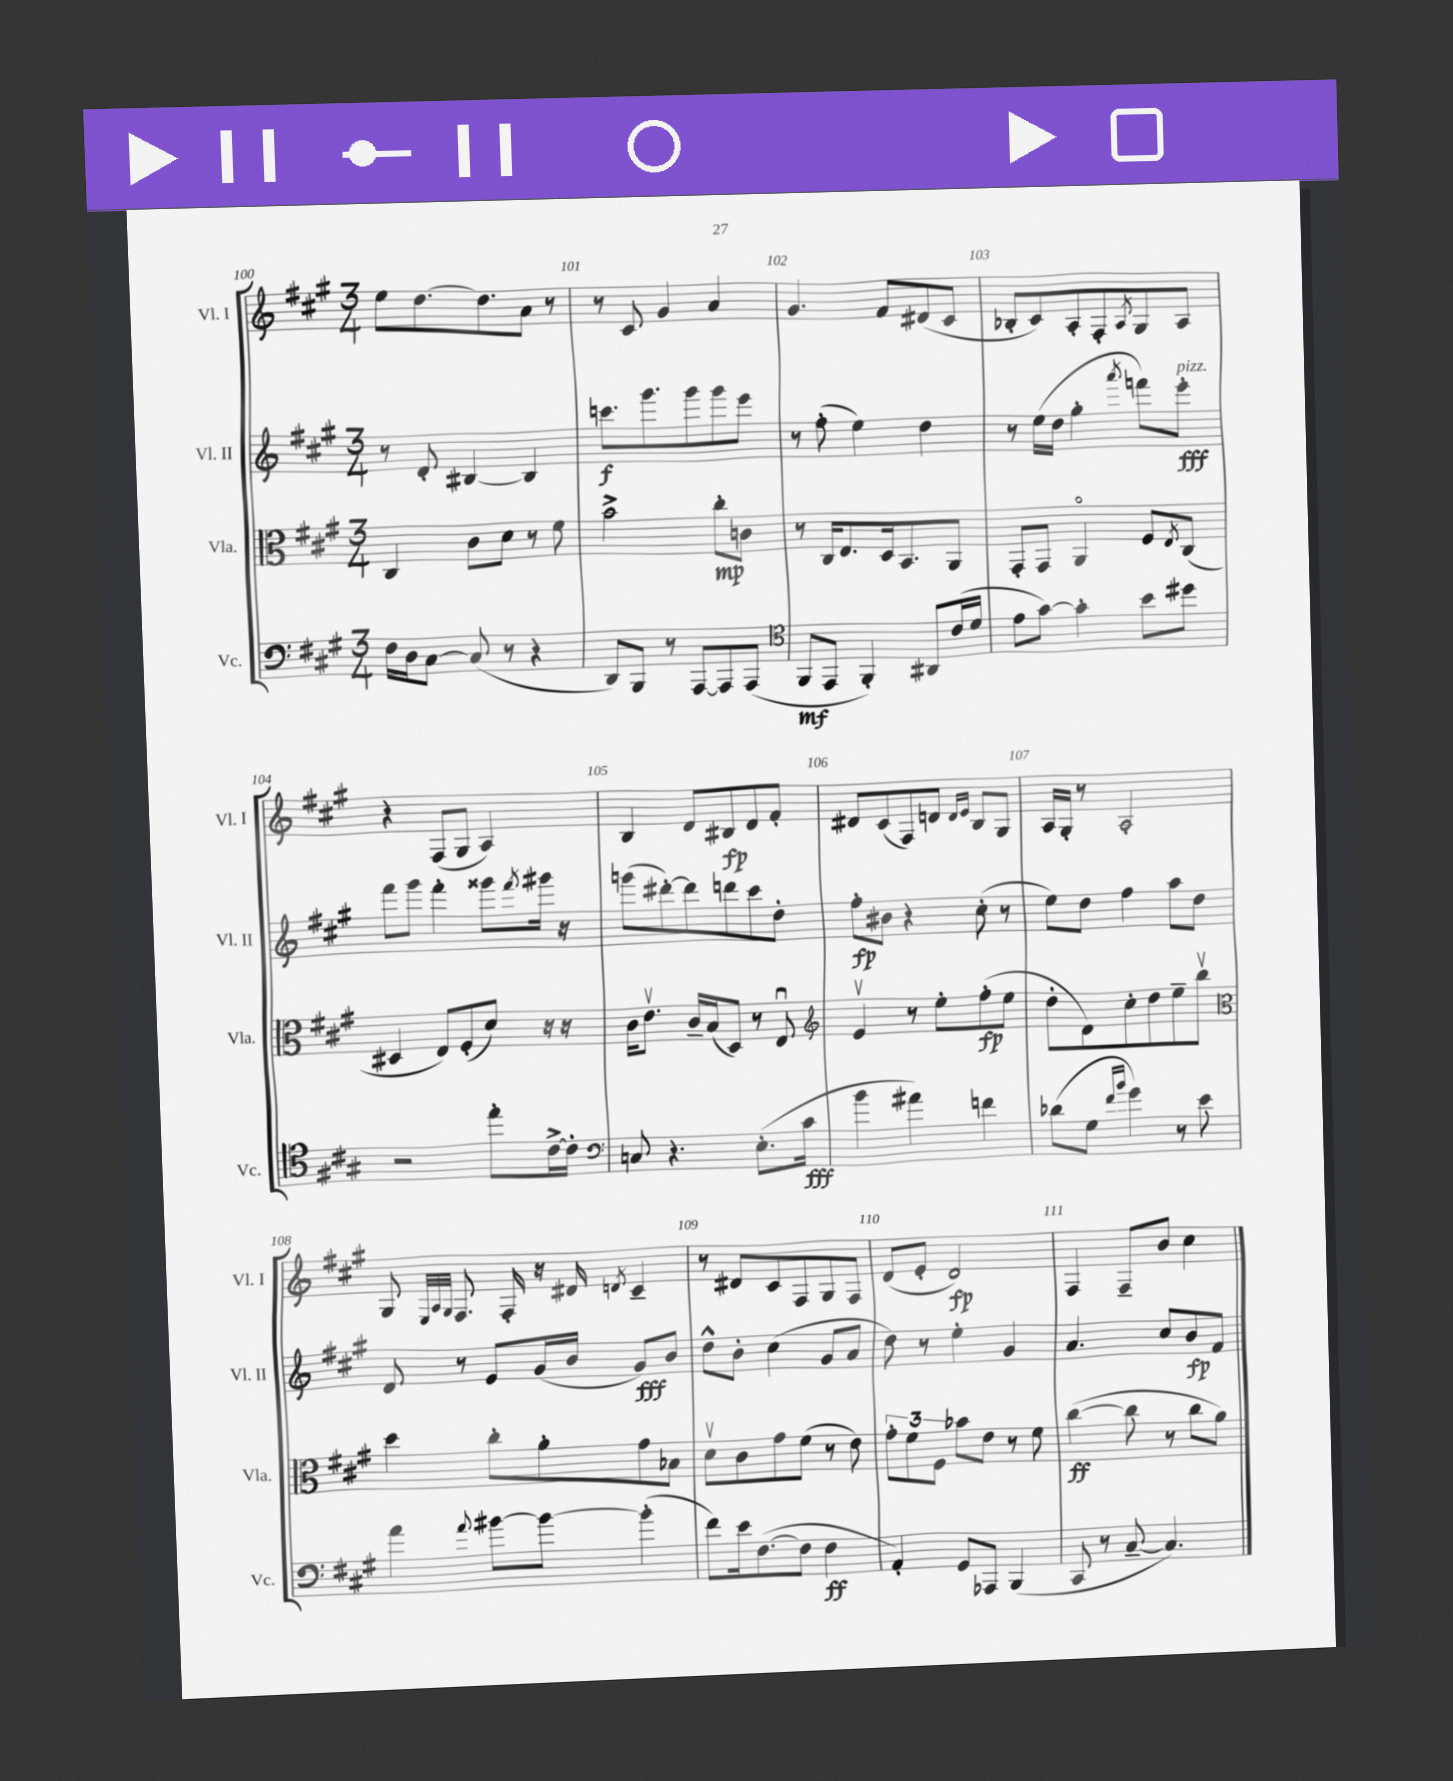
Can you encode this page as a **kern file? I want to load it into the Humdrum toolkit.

**kern	**dynam	**kern	**dynam	**kern	**dynam	**kern	**dynam
*part4	*part4	*part3	*part3	*part2	*part2	*part1	*part1
*staff4	*staff4	*staff3	*staff3	*staff2	*staff2	*staff1	*staff1
*I"Vc.	*	*I"Vla.	*	*I"Vl. II	*	*I"Vl. I	*
*I'Vc.	*	*I'Vla.	*	*I'Vl. II	*	*I'Vl. I	*
*clefF4	*	*clefC3	*	*clefG2	*	*clefG2	*
*k[f#c#g#]	*	*k[f#c#g#]	*	*k[f#c#g#]	*	*k[f#c#g#]	*
*M3/4	*	*M3/4	*	*M3/4	*	*M3/4	*
=100	=100	=100	=100	=100	=100	=100	=100
16F#\LL	.	4C#/	.	8r	.	8ee\L	.
16D\J	.	.	.	.	.	.	.
[8C#\J	.	.	.	8d'/	.	[8.dd\	.
(8C#/]	.	8c#\L	.	[4B#X/	.	.	.
.	.	.	.	.	.	8.dd\]	.
8r	.	8d\J	.	.	.	.	.
4r	.	8r	.	4B#/]	.	8a\J	.
.	.	8f#\	.	.	.	8r	.
=101	=101	=101	=101	=101	=101	=101	=101
8DD/L)	.	2b^\	.	8.cccn\L	f	8r	.
8BBB/J	.	.	.	.	.	8c#/	.
.	.	.	.	8.ggg#\	.	.	.
8r	.	.	.	.	.	4g#/	.
[8AAA/L	.	.	.	8ggg#\	.	.	.
8AAA/]	.	8cc#'\L	mp	8ggg#\	.	4a/	.
(8AAA/J	.	8cn\J	.	8eee\J	.	.	.
=102	=102	=102	=102	=102	=102	=102	=102
*clefC4	*	*	*	*	*	*	*
8FF#/L	mf	8r	.	8r	.	4.g#/	.
8EE/J	.	16C#/KL	.	(8ff#'\	.	.	.
.	.	8.E/	.	.	.	.	.
4FF#'/)	.	.	.	4ee\)	.	.	.
.	.	16D/k	.	.	.	8f#/L	.
.	.	8.BB/	.	.	.	.	.
8AA#X/L	.	.	.	4dd\	.	(8d#X/	.
(16c#/L	.	8AA/J	.	.	.	8c#/J	.
16d/JJ	.	.	.	.	.	.	.
=103	=103	=103	=103	=103	=103	=103	=103
8e\L	.	8GG#'/L	.	8r	.	8B-X'/L	.
[8g#\J)	.	8GG#/J	.	(16ee\LL	.	8c#/)	.
.	.	.	.	16dd\JJ	.	.	.
4g#'\]	.	4AA/	.	4gg#'\	.	8A'/	.
.	.	.	.	.	.	8F#'/	.
.	.	.	.	8qaaa/	.	8qA/	.
8b\L	.	8F#/L	.	8fffn\L)	.	8G#/	.
.	.	8qE/	.	.	.	.	.
!	!	!	!	!LO:TX:a:i:t=pizz.	!	!	!
8dd#X\J	.	(8C#/J	.	8eee'\J	fff	8A/J	.
!!LO:LB:g=z
=104	=104	=104	=104	=104	=104	=104	=104
2r	.	4D#X/	.	8fff#\L	.	4r	.
.	.	.	.	8ggg#\J	.	.	.
.	.	8E/L)	.	4fff#'\	.	(8F#/L	.
.	.	(8F#'/	.	.	.	8G#/J	.
8ee'\L	.	8d/J)	.	8ggg##X\L	.	4A/)	.
.	.	.	.	8qfff#/	.	.	.
[16c#^\L	.	16r	.	16ggg#X\Jk	.	.	.
16c#'\JJ]	.	16r	.	16r	.	.	.
=105	=105	=105	=105	=105	=105	=105	=105
*clefF4	*	*	*	*	*	*	*
8Cn/	.	16c#\KL	.	(8gggn\L	.	4B/	.
.	.	8.ev\J	.	.	.	.	.
4.r	.	.	.	[8ddd#X'\)	.	.	.
.	.	16c#~/LL	.	8ddd#\]	.	8d/L	.
.	.	(16B/J	.	.	.	.	.
.	.	8D/J)	.	8dddn\	.	8B#X/	fp
(8.E'\L	.	8r	.	8ccc#\	.	8d/	.
.	.	8Eu/	.	8dd'\J	.	8f#'/J	.
16c#\Jk	fff	.	.	.	.	.	.
=106	=106	=106	=106	=106	=106	=106	=106
*	*	*clefG2	*	*	*	*	*
4b\	.	4ev/	.	8ff#'\L	fp	8d#X/L	.
.	.	.	.	8b#X\J	.	(8c#/	.
4a#X\)	.	8r	.	4r	.	8F#/)	.
.	.	8ee'\L	.	.	.	8dn/J	.
.	.	.	.	.	.	16qqd/LL	.
.	.	.	.	.	.	16qqe/JJ	.
4fn\	.	(8ff#'\	fp	(8cc#'\	.	8B/L	.
.	.	8ee\J	.	8r	.	8G#/J	.
=107	=107	=107	=107	=107	=107	=107	=107
(8d-X\L	.	8dd'\L	.	8ee\L)	.	16A/LL	.
.	.	.	.	.	.	16G#'/JJ	.
8G#\J	.	8d\)	.	8dd\J	.	8r	.
16qqf#/LL	.	.	.	.	.	.	.
16qqb/JJ	.	.	.	.	.	.	.
4g#\)	.	8cc#'\	.	4ff#\	.	2A'/	.
.	.	8dd\	.	.	.	.	.
8r	.	8ee~\	.	8aa\L	.	.	.
8e\	.	8bbv\J	.	8dd\J	.	.	.
!!LO:LB:g=z
=108	=108	=108	=108	=108	=108	=108	=108
*	*	*clefC3	*	*	*	*	*
4a\	.	4dd\	.	8d/	.	8G#/	.
.	.	.	.	.	.	32qqE/LLL	.
.	.	.	.	.	.	32qqA/	.
.	.	.	.	.	.	32qqG#/JJJ	.
.	.	.	.	8r	.	8.F#/	.
8qqa/	.	.	.	.	.	.	.
[8b#X\L	.	8cc#'\L	.	8e/L	.	.	.
.	.	.	.	.	.	16F#'/	.
8b#\J_	.	8a'\	.	(16g#/L	.	16r	.
.	.	.	.	16b/JJ	.	16d#X/	.
.	.	.	.	.	.	8qdn/	.
(4b#'\]	.	8g#\	.	8g#/L)	fff	4c#~/	.
.	.	8B-X\J	.	8b/J	.	.	.
=109	=109	=109	=109	=109	=109	=109	=109
8f#\L)	.	8dv\L	.	8dd^^\L	.	8r	.
16e\k	.	8c#\	.	8b'\J	.	8d#X/L	.
([8.F#\	.	.	.	.	.	.	.
.	.	8g#\	.	(4cc#\	.	8c#/	.
8F#\J]	.	(8f#\J	.	.	.	8F#/	.
4F#\	ff	8r	.	8g#/L	.	8G#/	.
.	.	8e\)	.	8a/J	.	8F#/J	.
=110	=110	=110	=110	=110	=110	=110	=110
4AA'/)	.	12g#'\L	.	8dd\)	.	(8d/L	.
.	.	12f#\	.	.	.	.	.
.	.	.	.	8r	.	8e'/J	.
.	.	12F#\J	.	.	.	.	.
8GG#/L	.	8b-X\L	.	4ee'\	.	2d/)	fp
8AAA-X/J	.	8e\J	.	.	.	.	.
(4BBB/	.	8r	.	4g#/	.	.	.
.	.	8f#\	.	.	.	.	.
=111	=111	=111	=111	=111	=111	=111	=111
8CC#/	.	([4cc#\	ff	4.a/	.	4F#/	.
8r	.	.	.	.	.	.	.
[8C#~/	.	8cc#\]	.	.	.	8F#~/L	.
4.C#/])	.	8r	.	8cc#/L	.	8b/J	.
.	.	8cc#\L	.	8b/	fp	4cc#\	.
.	.	8a\J)	.	8f#/J	.	.	.
==	==	==	==	==	==	==	==
*-	*-	*-	*-	*-	*-	*-	*-
